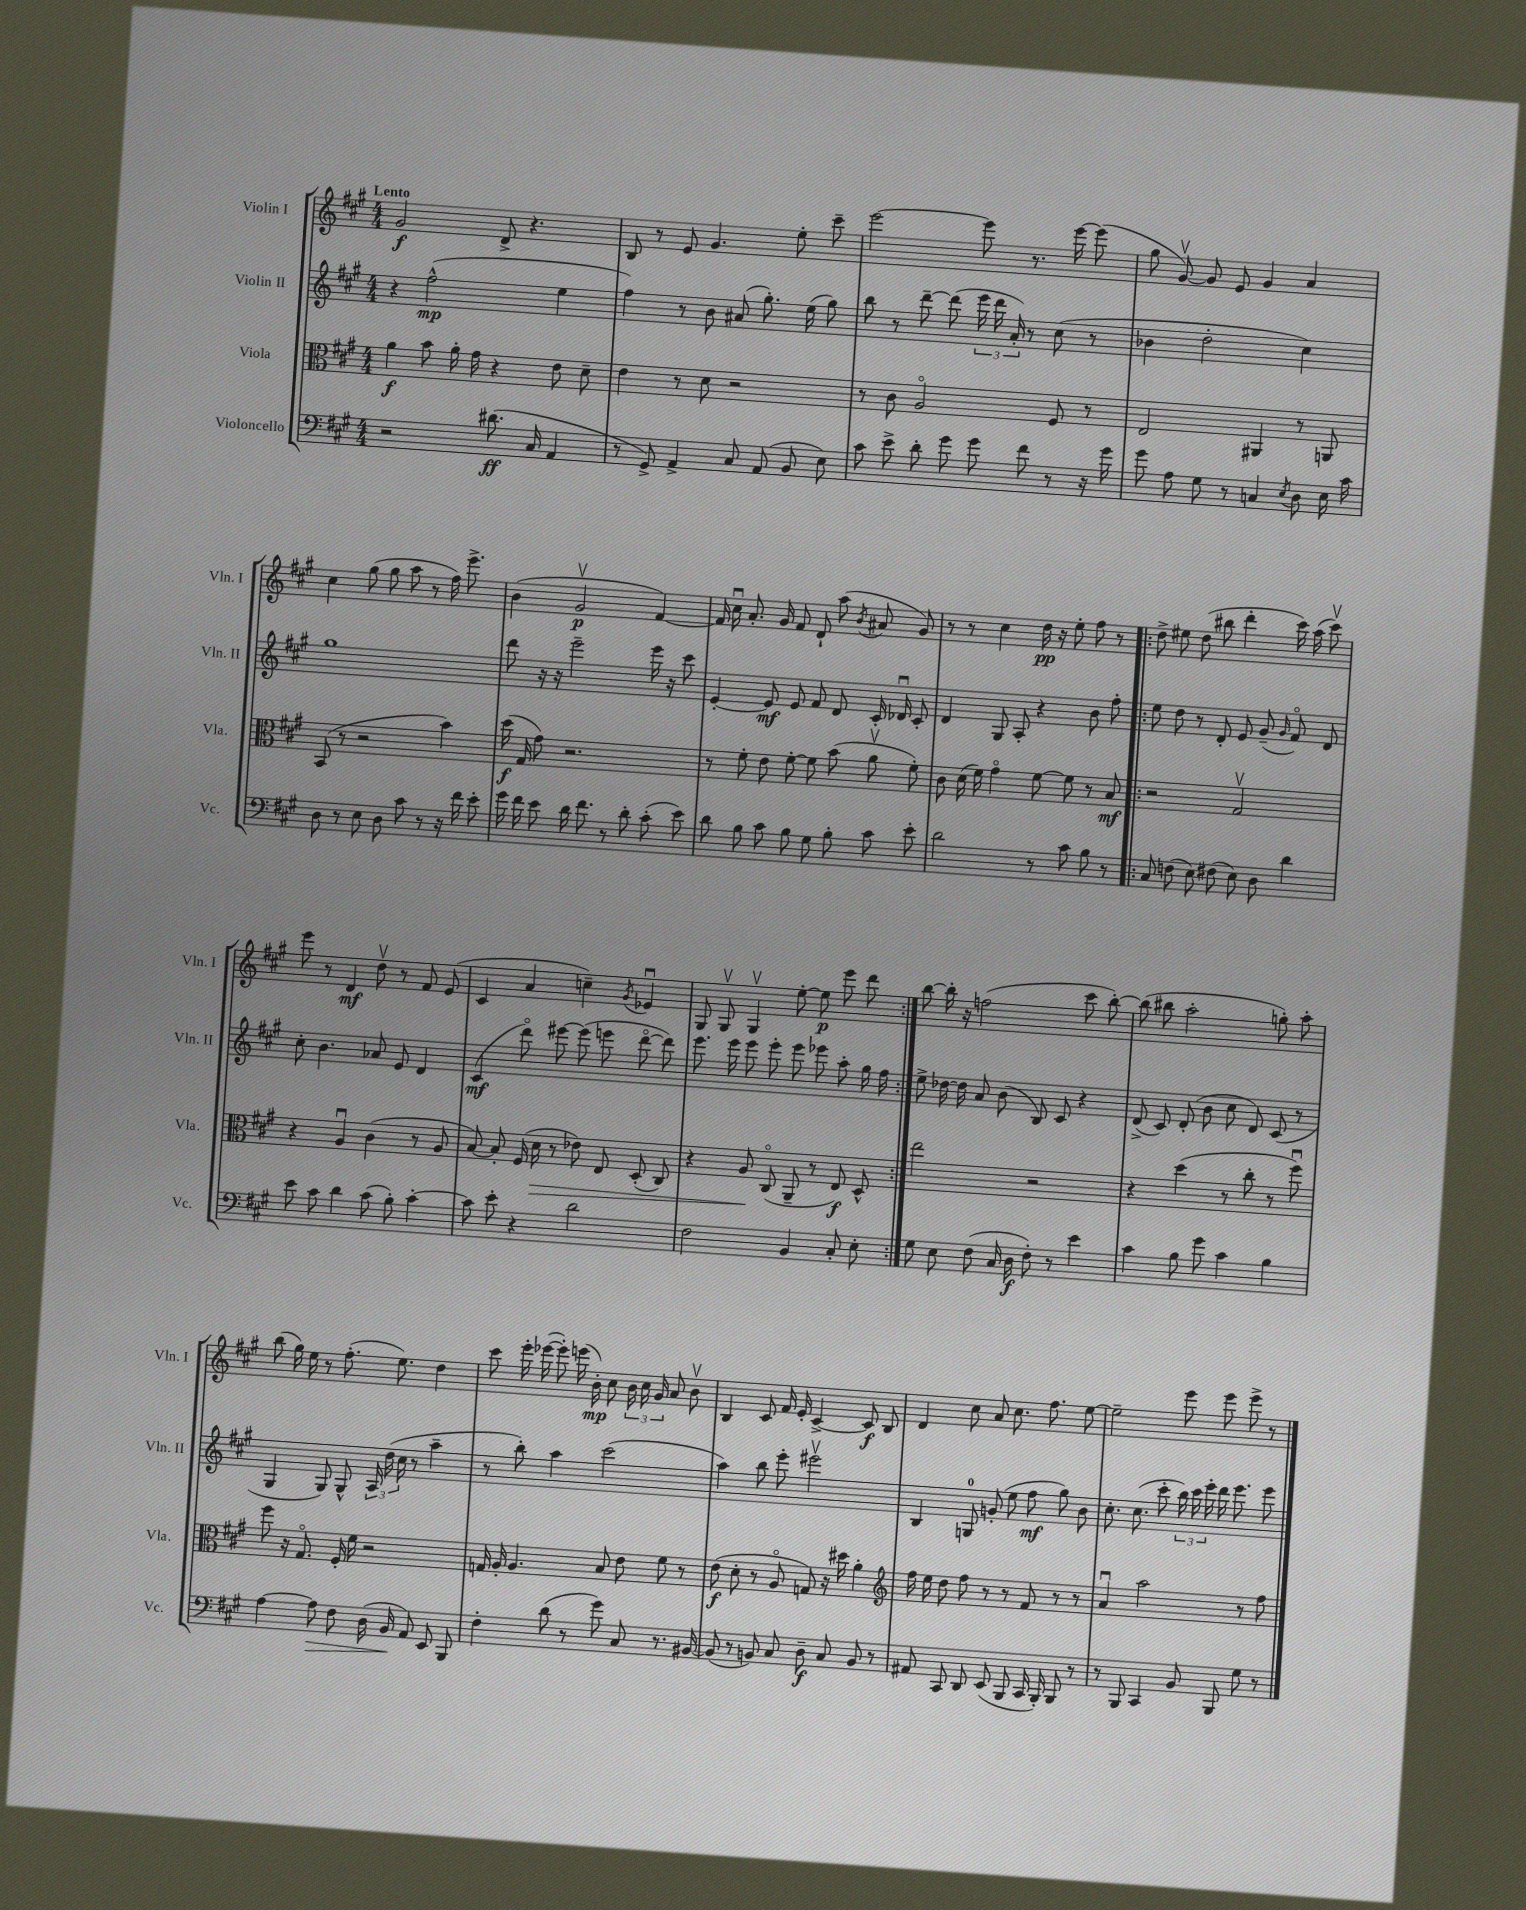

**kern	**dynam	**kern	**dynam	**kern	**dynam	**kern	**dynam
*part4	*part4	*part3	*part3	*part2	*part2	*part1	*part1
*staff4	*staff4	*staff3	*staff3	*staff2	*staff2	*staff1	*staff1
*I"Violoncello	*	*I"Viola	*	*I"Violin II	*	*I"Violin I	*
*I'Vc.	*	*I'Vla.	*	*I'Vln. II	*	*I'Vln. I	*
*clefF4	*	*clefC3	*	*clefG2	*	*clefG2	*
*k[f#c#g#]	*	*k[f#c#g#]	*	*k[f#c#g#]	*	*k[f#c#g#]	*
*M4/4	*	*M4/4	*	*M4/4	*	*M4/4	*
=1	=1	=1	=1	=1	=1	=1	=1
!	!	!	!	!	!	!LO:TX:a:B:t=Lento	!
2r	.	4a\	f	4r	.	2g#/	f
.	.	8b\	.	(2ff#^^\	mp	.	.
.	.	16a'\	.	.	.	.	.
.	.	16g#\	.	.	.	.	.
(8.d#X\	ff	4r	.	.	.	8d^/	.
.	.	.	.	.	.	4.r	.
16C#/	.	.	.	.	.	.	.
4AA/	.	8e\	.	4ee\	.	.	.
.	.	8d~\	.	.	.	.	.
=2	=2	=2	=2	=2	=2	=2	=2
8r	.	4e\	.	4ff#\)	.	8B/	.
8GG#^/)	.	.	.	.	.	8r	.
4AA^/	.	8r	.	8r	.	8e/	.
.	.	8d\	.	8b\	.	4.g#/	.
8C#/	.	2r	.	(8a#X/	.	.	.
(8AA/	.	.	.	8.gg#'\)	.	.	.
8BB/	.	.	.	.	.	8ee'\	.
.	.	.	.	(16ee\	.	.	.
8E\)	.	.	.	8gg#\)	.	8ccc#~\	.
=3	=3	=3	=3	=3	=3	=3	=3
8c#\	.	8r	.	8bb\	.	[2eee\	.
8e^\	.	8c#\	.	8r	.	.	.
8d'\	.	2A/	.	[8ddd~\	.	.	.
8g#\	.	.	.	(8ddd\]	.	.	.
8g#\	.	.	.	24eee\	.	8eee\]	.
.	.	.	.	24ddd\	.	.	.
.	.	.	.	24a'/)	.	.	.
8f#\	.	.	.	8r	.	8.r	.
8r	.	8F#/	.	(8cc#\	.	.	.
.	.	.	.	.	.	[16eee\	.
16r	.	8r	.	8r	.	(8eee\]	.
16g#\	.	.	.	.	.	.	.
=4	=4	=4	=4	=4	=4	=4	=4
8g#\	.	2E/	.	4b-X\	.	8gg#\	.
8A\	.	.	.	.	.	[8g#v/)	.
8G#\	.	.	.	2dd'\	.	8g#/]	.
8r	.	.	.	.	.	8e/	.
4Cn/	.	4AA#X/	.	.	.	4g#/	.
8qE/	.	.	.	.	.	.	.
8D\	.	8r	.	4cc#\)	.	4a/	.
16E\	.	8AAn/	.	.	.	.	.
16c#\	.	.	.	.	.	.	.
!!LO:LB:g=z
=5	=5	=5	=5	=5	=5	=5	=5
8D\	.	(8BB/	.	1gg#	.	4cc#\	.
8r	.	8r	.	.	.	.	.
8E\	.	2r	.	.	.	(8gg#\	.
8D\	.	.	.	.	.	8gg#\	.
8c#\	.	.	.	.	.	8aa\	.
8r	.	.	.	.	.	8r	.
16r	.	4b\)	.	.	.	16ff#\)	.
16f#\	.	.	.	.	.	8.eee^\	.
8e'\	.	.	.	.	.	.	.
=6	=6	=6	=6	=6	=6	=6	=6
16g#\	.	(16dd\	f	8ddd\	.	(4b\	.
16f#\	.	16G#/	.	.	.	.	.
8e\	.	8g#\)	.	16r	.	.	.
.	.	.	.	16r	.	.	.
16d\	.	2.r	.	2eee~\	.	2g#v/	p
8.f#\	.	.	.	.	.	.	.
8r	.	.	.	.	.	.	.
8d'\	.	.	.	.	.	.	.
(8c#'\	.	.	.	16eee\	.	[4f#/)	.
.	.	.	.	16r	.	.	.
8e\)	.	.	.	8ccc#\	.	.	.
=7	=7	=7	=7	=7	=7	=7	=7
8d\	.	8r	.	[4e'/	.	16f#/]	.
.	.	.	.	.	.	16cc#u\	.
8B\	.	8f#'\	.	.	.	8.a'/	.
8c#\	.	8e\	.	8e/]	mf	.	.
.	.	.	.	.	.	16g#/	.
8B\	.	[8f#'\	.	8e/	.	8f#/	.
8G#\	.	8f#\]	.	8f#/	.	8d`/	.
8B'\	.	(8b\	.	8d/	.	(8aa\	.
.	.	.	.	.	.	8qb/	.
8c#\	.	8av\	.	16c#'/	.	8a#X/	.
.	.	.	.	16d-Xu/	.	.	.
8e'\	.	8f#'\)	.	8c#'/	.	8g#/)	.
=8	=8	=8	=8	=8	=8	=8	=8
2d\	.	8c#\	.	4d/	.	8r	.
.	.	(16d\	.	.	.	8r	.
.	.	16f#\)	.	.	.	.	.
.	.	4g#\	.	8G#/	.	4cc#\	.
.	.	.	.	8A'/	.	.	.
8r	.	[8f#\	.	4r	.	16dd\	pp
.	.	.	.	.	.	16r	.
8c#\	.	8f#\]	.	.	.	8ee'\	.
8B\	.	8r	.	8b\	.	8ff#\	.
8r	.	8B/	mf	8ff#'\	.	8r	.
=9!|:	=9!|:	=9!|:	=9!|:	=9!|:	=9!|:	=9!|:	=9!|:
8C#/	.	2r	.	8ee\	.	8dd^\	.
(8Fn\	.	.	.	8dd\	.	8ee#X\	.
8E\)	.	.	.	8r	.	(8dd\	.
(8F#X\	.	.	.	8d'/	.	8bb#X\	.
8E\)	.	2G#v/	.	8e/	.	4ddd'\	.
8D\	.	.	.	(8g#~/	.	.	.
.	.	.	.	16qqg#/	.	.	.
4d\	.	.	.	8f#/)	.	16ccc#\)	.
.	.	.	.	.	.	(16aa\	.
.	.	.	.	8d/	.	8ccc#v\)	.
!!LO:LB:g=z
=10	=10	=10	=10	=10	=10	=10	=10
8e\	.	4r	.	8cc#'\	.	8eee\	.
8c#\	.	.	.	4.b\	.	8r	.
4d\	.	4Au/	.	.	.	4d/	mf
(8c#\	.	(4c#\	.	8a-X/	.	8ddv\	.
8B'\)	.	.	.	8e/	.	8r	.
[4c#'\	.	8r	.	4d/	.	8f#/	.
.	.	8A/	.	.	.	(8e/	.
=11	=11	=11	=11	=11	=11	=11	=11
8c#\]	.	[8B/)	.	(4c#/	mf	4c#/	.
8e'\	.	8B'/]	.	.	.	.	.
4r	.	(16F#/	.	8ddd\)	.	4a/	.
!	!	!	!LO:HP:b	!	!	!	!
.	.	16d\	>	.	.	.	.
.	.	8r	.	[8eee#X\	.	.	.
2d\	.	8e-X\)	.	(8eee#\]	.	4ccn~\)	.
.	.	8E/	.	8eeen\	.	.	.
.	.	.	.	.	.	8qg#/	.
.	.	(8D'/	.	[8ddd\	.	4e-Xu/	.
.	.	8C#/)	.	8ddd\])	.	.	.
=12	=12	=12	=12	=12	=12	=12	=12
2F#\	.	4r	.	8.eee\	.	8G#/	.
.	.	.	.	.	.	8G#v/	.
.	.	.	.	16eee\	.	.	.
.	.	8A/	.	8eee\	.	4G#v/	.
.	.	(8C#/	]	8eee'\	.	.	.
4BB/	.	8AA~/	.	8eee\	.	[8ee'\	.
.	.	8r	.	8eee-X\	.	8ee\]	p
8C#'/	.	8E/)	f	8aa'\	.	8eee\	.
8E'\	.	8D^^/	.	16gg#\	.	8ddd\	.
.	.	.	.	16ff#\	.	.	.
=13:|!	=13:|!	=13:|!	=13:|!	=13:|!	=13:|!	=13:|!	=13:|!
8G#\	.	2ee\	.	8ee^\	.	[8bb\	.
8E\	.	.	.	[16dd-X\	.	16bb'\]	.
.	.	.	.	16dd-\]	.	16r	.
(8F#\	.	.	.	8a/	.	(2ffn\	.
16C#/	.	.	.	(8b\	.	.	.
16D\	f	.	.	.	.	.	.
8F#'\)	.	2r	.	8B/)	.	.	.
8r	.	.	.	8c#/	.	.	.
4e\	.	.	.	4r	.	8ccc#\	.
.	.	.	.	.	.	[8bb'\)	.
=14	=14	=14	=14	=14	=14	=14	=14
4c#\	.	4r	.	(8d^/	.	(8bb\]	.
.	.	.	.	8c#/)	.	8bb#X\	.
8B\	.	(4dd\	.	(8d'/	.	2aa'\	.
8g#\	.	.	.	8b\	.	.	.
4c#\	.	8r	.	8cc#\	.	.	.
.	.	8cc#'\	.	8d/)	.	.	.
4B\	.	8r	.	(8c#/	.	8ggn'\)	.
.	.	8ff#u\)	.	8r	.	8aa'\	.
!!LO:LB:g=z
=15	=15	=15	=15	=15	=15	=15	=15
[4A\	.	8ff#\	.	4G#/	.	(8bb\	.
.	.	16r	.	.	.	16gg#\)	.
.	.	8.G#/	.	.	.	16ee\	.
!	!LO:HP:b	!	!	!	!	!	!
8A\]	>	.	.	8G#/)	.	8r	.
8F#\	.	16F#'/	.	8G#^^/	.	(8.ff#'\	.
.	.	16f#\	.	.	.	.	.
(16D\	.	2r	.	24A/	.	.	.
.	.	.	.	(24dd\	.	.	.
16BB/	.	.	.	.	.	8.ee\)	.
.	.	.	.	24cc#\	.	.	.
8AA/)	]	.	.	8r	.	.	.
8EE/	.	.	.	4aa~\	.	4dd\	.
8BBB/	.	.	.	.	.	.	.
=16	=16	=16	=16	=16	=16	=16	=16
4F#'\	.	16Gn/	.	8r	.	8ccc#\	.
.	.	16A'/	.	.	.	.	.
.	.	4.A/	.	8bb'\)	.	16eee'\	.
.	.	.	.	.	.	([16eee-X\	.
(8d\	.	.	.	4aa\	.	8eee-'\])	.
8r	.	.	.	.	.	(16eeen\	.
.	.	.	.	.	.	16b'\)	mp
8g#\)	.	8B/	.	(2ccc#\	.	8cc#\	.
8C#/	.	8e\	.	.	.	24b\	.
.	.	.	.	.	.	24cc#\	.
.	.	.	.	.	.	24g#/	.
8.r	.	8f#\	.	.	.	8a/	.
.	.	8r	.	.	.	8bv\	.
[16BB#X/	.	.	.	.	.	.	.
=17	=17	=17	=17	=17	=17	=17	=17
(8BB#/]	.	(8e\	f	4aa\)	.	4B/	.
8r	.	8d'\	.	.	.	.	.
8BBn/)	.	8r	.	8bb\	.	8c#/	.
8C#/	.	8A/	.	8eee'\	.	16f#/	.
.	.	.	.	.	.	16e'/	.
8D~\	f	8Gn/)	.	2eee#Xv\	.	[4c#^/	.
8C#/	.	16r	.	.	.	.	.
.	.	16dd#X\	.	.	.	.	.
8BB/	.	4a'\	.	.	.	8c#/]	f
8r	.	.	.	.	.	8B/	.
=18	=18	=18	=18	=18	=18	=18	=18
*	*	*clefG2	*	*	*	*	*
8AA#X/	.	16ff#\	.	4B/	.	4d/	.
.	.	16ee\	.	.	.	.	.
8CC#/	.	8dd\	.	.	.	.	.
8DD/	.	8ff#\	.	8Gn/	.	8cc#\	.
(8EE/	.	8r	.	(8gn'/	.	8a/	.
8BBB/	.	8r	.	8ee\	.	8.cc#\	.
16CC#/	.	8f#/	.	8ff#\	mf	.	.
16BBB'/)	.	.	.	.	.	8.ff#\	.
8BBB/	.	8r	.	8gg#\)	.	.	.
8r	.	8r	.	8b\	.	[8ee\	.
=19	=19	=19	=19	=19	=19	=19	=19
8r	.	4au/	.	8.cc#'\	.	2ee~\]	.
8BBB/	.	.	.	.	.	.	.
.	.	.	.	(8.cc#\	.	.	.
4CC#/	.	2aa\	.	.	.	.	.
.	.	.	.	8ccc#'\	.	.	.
8BB/	.	.	.	24bb\)	.	8eee\	.
.	.	.	.	24ccc#\	.	.	.
.	.	.	.	24eee'\	.	.	.
8BBB/	.	.	.	16ddd\	.	8eee\	.
.	.	.	.	8.eee\	.	.	.
8G#\	.	8r	.	.	.	8eee^\	.
8r	.	8ff#\	.	8eee\	.	8r	.
==	==	==	==	==	==	==	==
*-	*-	*-	*-	*-	*-	*-	*-
